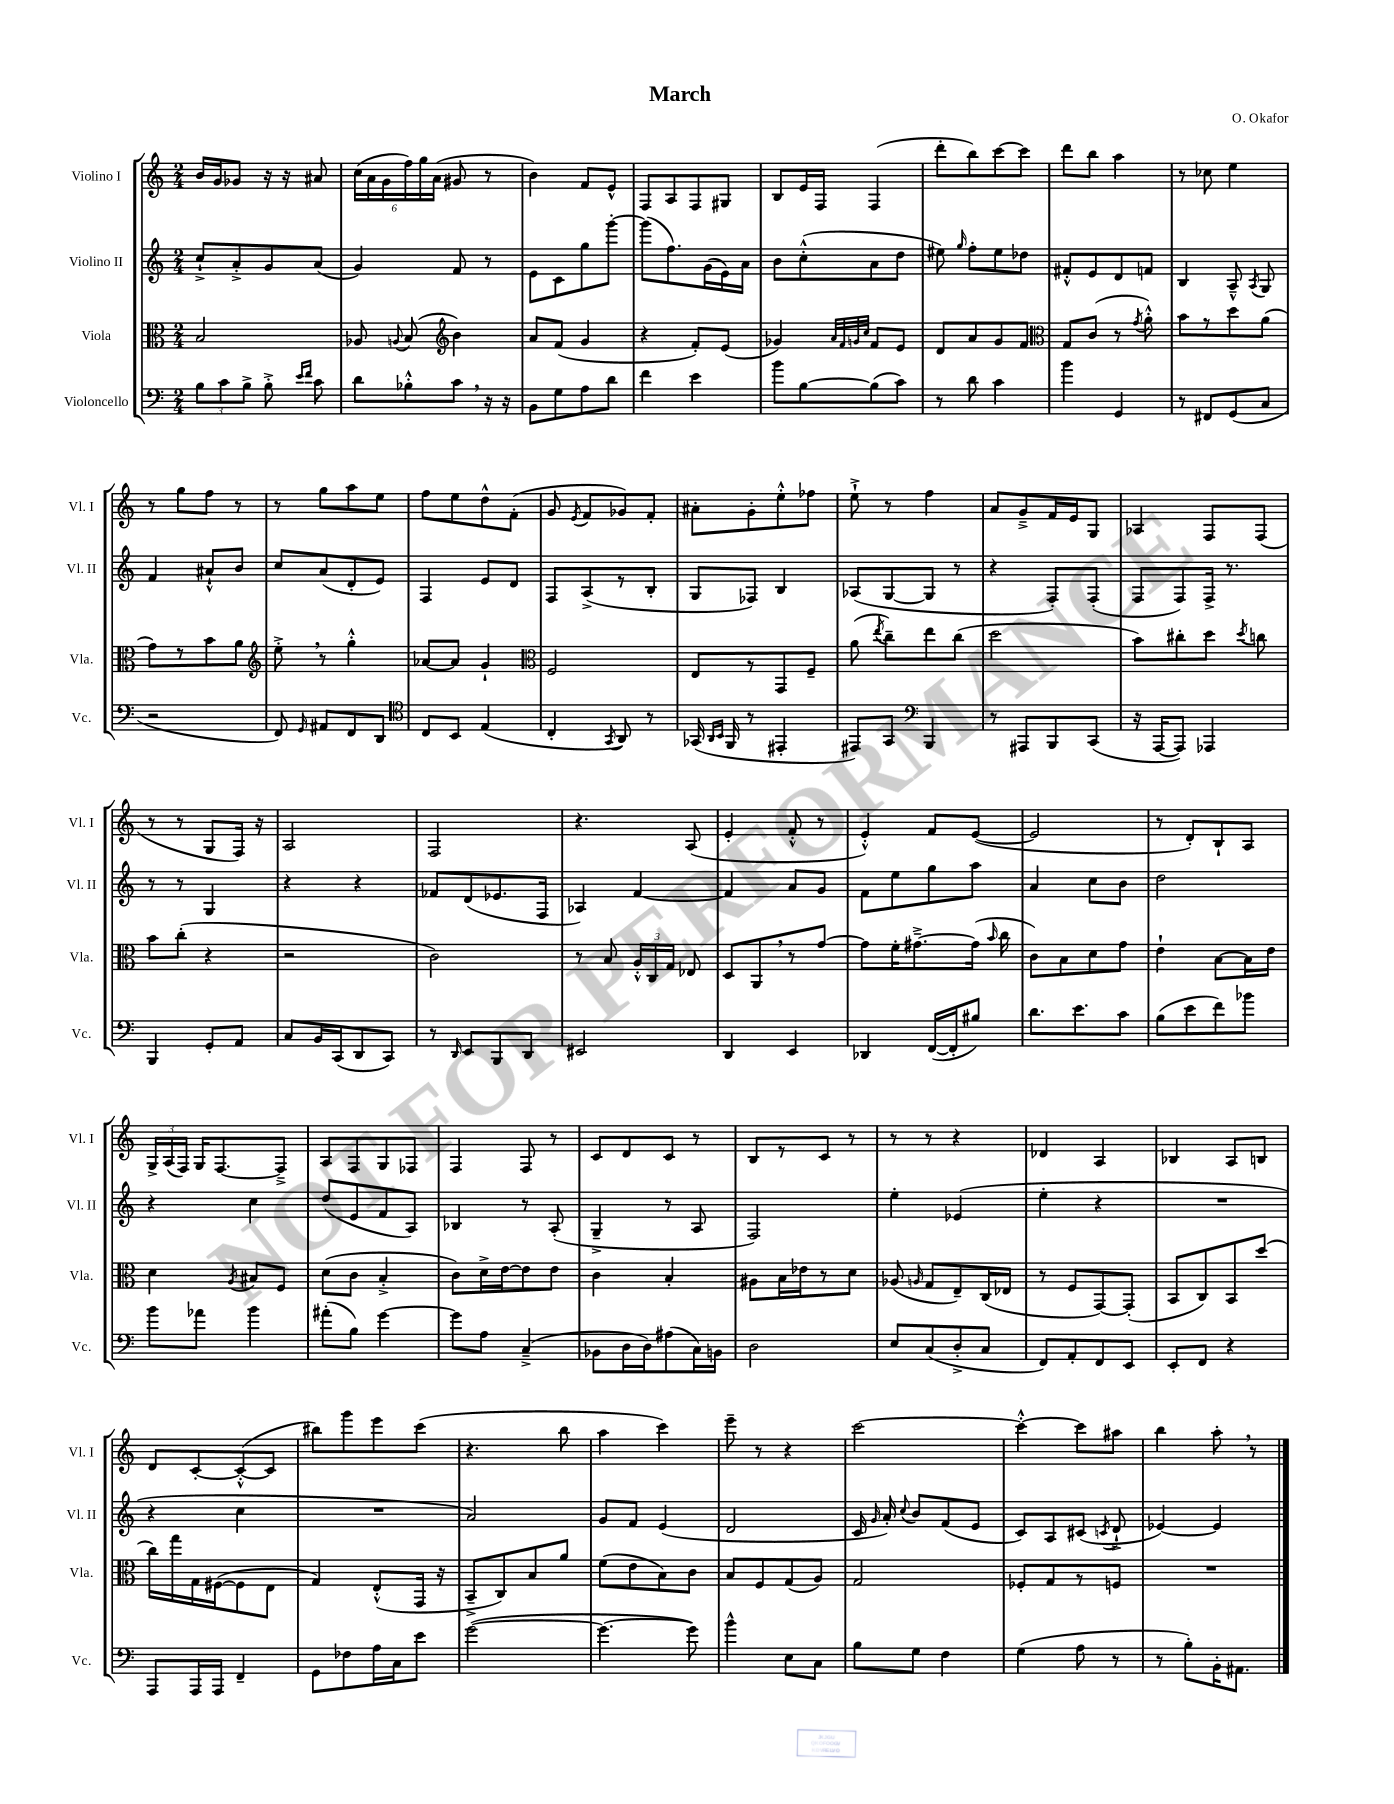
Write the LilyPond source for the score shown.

\header { title = "March" composer = "O. Okafor" }
<<
\new StaffGroup <<
\new Staff = "s0" \with { instrumentName = "Violino I" shortInstrumentName = "Vl. I" } {
    \clef treble \key c \major \numericTimeSignature \time 2/4
    \autoBeamOff b'16[ g'16 ges'8] r16 r16 ais'8 |
    \tuplet 6/4 { c''16[( a'16 g'16 f''16) g''16 a'16]( } gis'8 r8 |
    b'4) f'8[ e'8]-^ |
    f8[ a8 f8 gis8] |
    b8[ e'16 f16] f4( |
    d'''8[-. b''8) c'''8~ c'''8] |
    d'''8[ b''8] a''4 |
    r8 ces''8 e''4 |
    r8 g''8[ f''8] r8 |
    r8 g''8[ a''8 e''8] |
    f''8[ e''8 d''8-^ f'8]-.( |
    g'8 \acciaccatura { e'8 } f'8[ ges'8) f'8]-. |
    ais'8[-. g'8-. e''8-.-^ fes''8] |
    e''8-!-> r8 f''4 |
    a'8[ g'8---> f'16 e'16 g8] |
    aes4 f8[ f8]( |
    r8 r8 g8[ f16]) r16 |
    a2 |
    f2 |
    r4. a8( |
    e'4-. f'8-.-^ r8 |
    e'4-.-^) f'8[ e'8]~( |
    e'2 |
    r8 d'8[-.) b8-! a8] |
    \tuplet 3/2 { g16[-> a16( f16]) } g16[ f8.~ f8]---> |
    a8[ f8 g8 fes8] |
    f4 f8 r8 |
    c'8[ d'8 c'8] r8 |
    b8[ r8 c'8] r8 |
    r8 r8 r4 |
    des'4 a4 |
    bes4 a8[ b8] |
    d'8[ c'8~-. c'8~-.-^( c'8] |
    bis''8[) g'''8 e'''8 c'''8]( |
    r4. b''8 |
    a''4 c'''4) |
    e'''8-- r8 r4 |
    c'''2~ |
    c'''4~-.-^ c'''8[ ais''8] |
    b''4 a''8-. \breathe r8 \bar "|." |
}
\new Staff = "s1" \with { instrumentName = "Violino II" shortInstrumentName = "Vl. II" } {
    \clef treble \key c \major \numericTimeSignature \time 2/4
    \autoBeamOff c''8[-!-> a'8-.-> g'8 a'8]( |
    g'4) f'8 r8 |
    e'8[ c'8 g''8 g'''8]~-. |
    g'''8[( f''8.) g'16( e'16) a'16] |
    b'8[ c''8-.-^( a'8 d''8] |
    eis''8) \grace { g''16 } f''8[-. eis''8 des''8] |
    fis'8[-.-^ e'8 d'8 f'8] |
    b4 a8---^ \acciaccatura { a8 } g8 |
    f'4 ais'8[-!-^ b'8] |
    c''8[ a'8( d'8-. e'8]) |
    f4 e'8[ d'8] |
    f8[ a8->( r8 b8]-. |
    g8[ fes8]) b4 |
    aes8[( g8~ g8] r8 |
    r4 f8[-.) f8]-.( |
    f8[ f8) f16]-> r8. |
    r8 r8 g4 |
    r4 r4 |
    fes'8[ d'8( ees'8. f16] |
    aes4) f'4~ |
    f'4 a'8[ g'8] |
    f'8[ e''8 g''8 a''8] |
    a'4 c''8[ b'8] |
    d''2 |
    r4 c''4 |
    d''8[( e'8 f'8 a8]) |
    bes4 r8 a8-.( |
    g4---> r8 a8 |
    f2) |
    e''4-. ees'4( |
    e''4-. r4 |
    R2 |
    r4 c''4 |
    R2 |
    a'2) |
    g'8[ f'8] e'4( |
    d'2 |
    c'16 \grace { g'16 } a'16-.) \appoggiatura { c''8 } b'8[ f'8( e'8] |
    c'8[) a8 cis'8]( \acciaccatura { c'8 } d'8-!-> |
    ees'4~) ees'4 \bar "|." |
}
\new Staff = "s2" \with { instrumentName = "Viola" shortInstrumentName = "Vla." } {
    \clef alto \key c \major \numericTimeSignature \time 2/4
    \autoBeamOff b2 |
    aes8 \appoggiatura { a8 } b8( \clef treble b'4) |
    a'8[ f'8]( g'4 |
    r4 f'8[-.) e'8]( |
    ges'4) \grace { a'32[ f'32 g'32 c''32] } f'8[ e'8] |
    d'8[ a'8 g'8 f'8] |
    \clef alto g8[ c'8]( r8 \acciaccatura { g'8 } a'8-.-^) |
    b'8[ r8 d''8 a'8]( |
    g'8[) r8 b'8 a'8] |
    \clef treble e''8-.-> \breathe r8 g''4-.-^ |
    aes'8[~ aes'8] g'4-! |
    \clef alto f2 |
    e8[ r8 g,8 f8]-- |
    a'8( \acciaccatura { e''8 } c''8[--) e''8 c''8]( |
    d''2 |
    b'8[) cis''8-. d''8] \acciaccatura { d''8 } c''8 |
    b'8[ c''8]-.( r4 |
    r2 |
    c'2) |
    r8 b8 \tuplet 3/2 { a16[-.-^ c16 g16] } ees8 |
    d8[ a,8 \breathe r8 g'8]~ |
    g'8[ f'16-. gis'8.~---> gis'16]( \grace { b'16 } c''16 |
    c'8[) b8 d'8 g'8] |
    e'4-! b8[~ b16 e'16] |
    d'4 \acciaccatura { a8 } bis8[ f8] |
    d'8[( c'8] b4-.-> |
    c'8[) d'16-> e'16~ e'8 e'8] |
    c'4 b4-. |
    ais8[ b16 ees'16 r8 d'8] |
    aes8( \grace { a16 } g8[ e8--) c16( ees16] |
    r8 f8[ g,8~) g,8]-.( |
    b,8[ c8) b,8 d''8]( |
    c''16[) g''16 g16 fis16~( fis8 e8] |
    g4) e8[-.-^( g,16] r16 |
    b,8[---> c8) b8 a'8] |
    f'8[( e'8 b8) c'8] |
    b8[ f8 g8( a8]) |
    g2 |
    fes8[-. g8 r8 f8] |
    R2 \bar "|." |
}
\new Staff = "s3" \with { instrumentName = "Violoncello" shortInstrumentName = "Vc." } {
    \clef bass \key c \major \numericTimeSignature \time 2/4
    \autoBeamOff \tuplet 3/2 { b8[ c'8 b8]-> } b8-.-> \grace { e'16[ f'16] } c'8 |
    d'8[ bes8-.-^ c'8] \breathe r16 r16 |
    b,8[ g8 a8 d'8] |
    f'4 e'4 |
    b'8[ b8~ b8( c'8]) |
    r8 d'8 c'4 |
    b'4 g,4 |
    r8 fis,8[ g,8( c8] |
    r2 |
    f,8) \grace { g,16 } ais,8[ f,8 d,8] |
    \clef tenor c8[ b,8] e4( |
    c4-. \acciaccatura { g,8 } a,8) r8 |
    ges,16( \grace { a,16[ b,16] } f,16 r8 eis,4-. |
    eis,8[) g,8] \clef bass b,,4 |
    r8 ais,,8[ b,,8 c,8]( |
    r16 a,,16[~ a,,8]) aes,,4 |
    b,,4 g,8[-. a,8] |
    c8[ b,16 c,16( d,8 c,8]) |
    r8 \grace { d,16 } e,8[ b,,8 d,8] |
    eis,2 |
    d,4 e,4 |
    des,4 f,16[~( f,16-. bis8]) |
    d'8.[ e'8. c'8] |
    b8[( e'8 f'8) bes'8] |
    b'8[ aes'8] b'4 |
    ais'8[-.( b8]) g'4~ |
    g'8[ a8] c4--->( |
    bes,8[ d16 d16) ais8( c16) b,16] |
    d2 |
    e8[ c8( d8-.-> c8] |
    f,8[) a,8-. f,8 e,8] |
    e,8[-. f,8] r4 |
    a,,8[ a,,16 a,,16] f,4-- |
    g,8[ fes8 a16 c16 e'8] |
    g'2~( |
    g'4.~ g'8) |
    b'4-^ e8[ c8] |
    b8[ g8] f4 |
    g4( a8 r8 |
    r8 b8[-.) b,16-. ais,8.] \bar "|." |
}
>>
>>
\layout { \context { \Score \remove "Bar_number_engraver" } }
